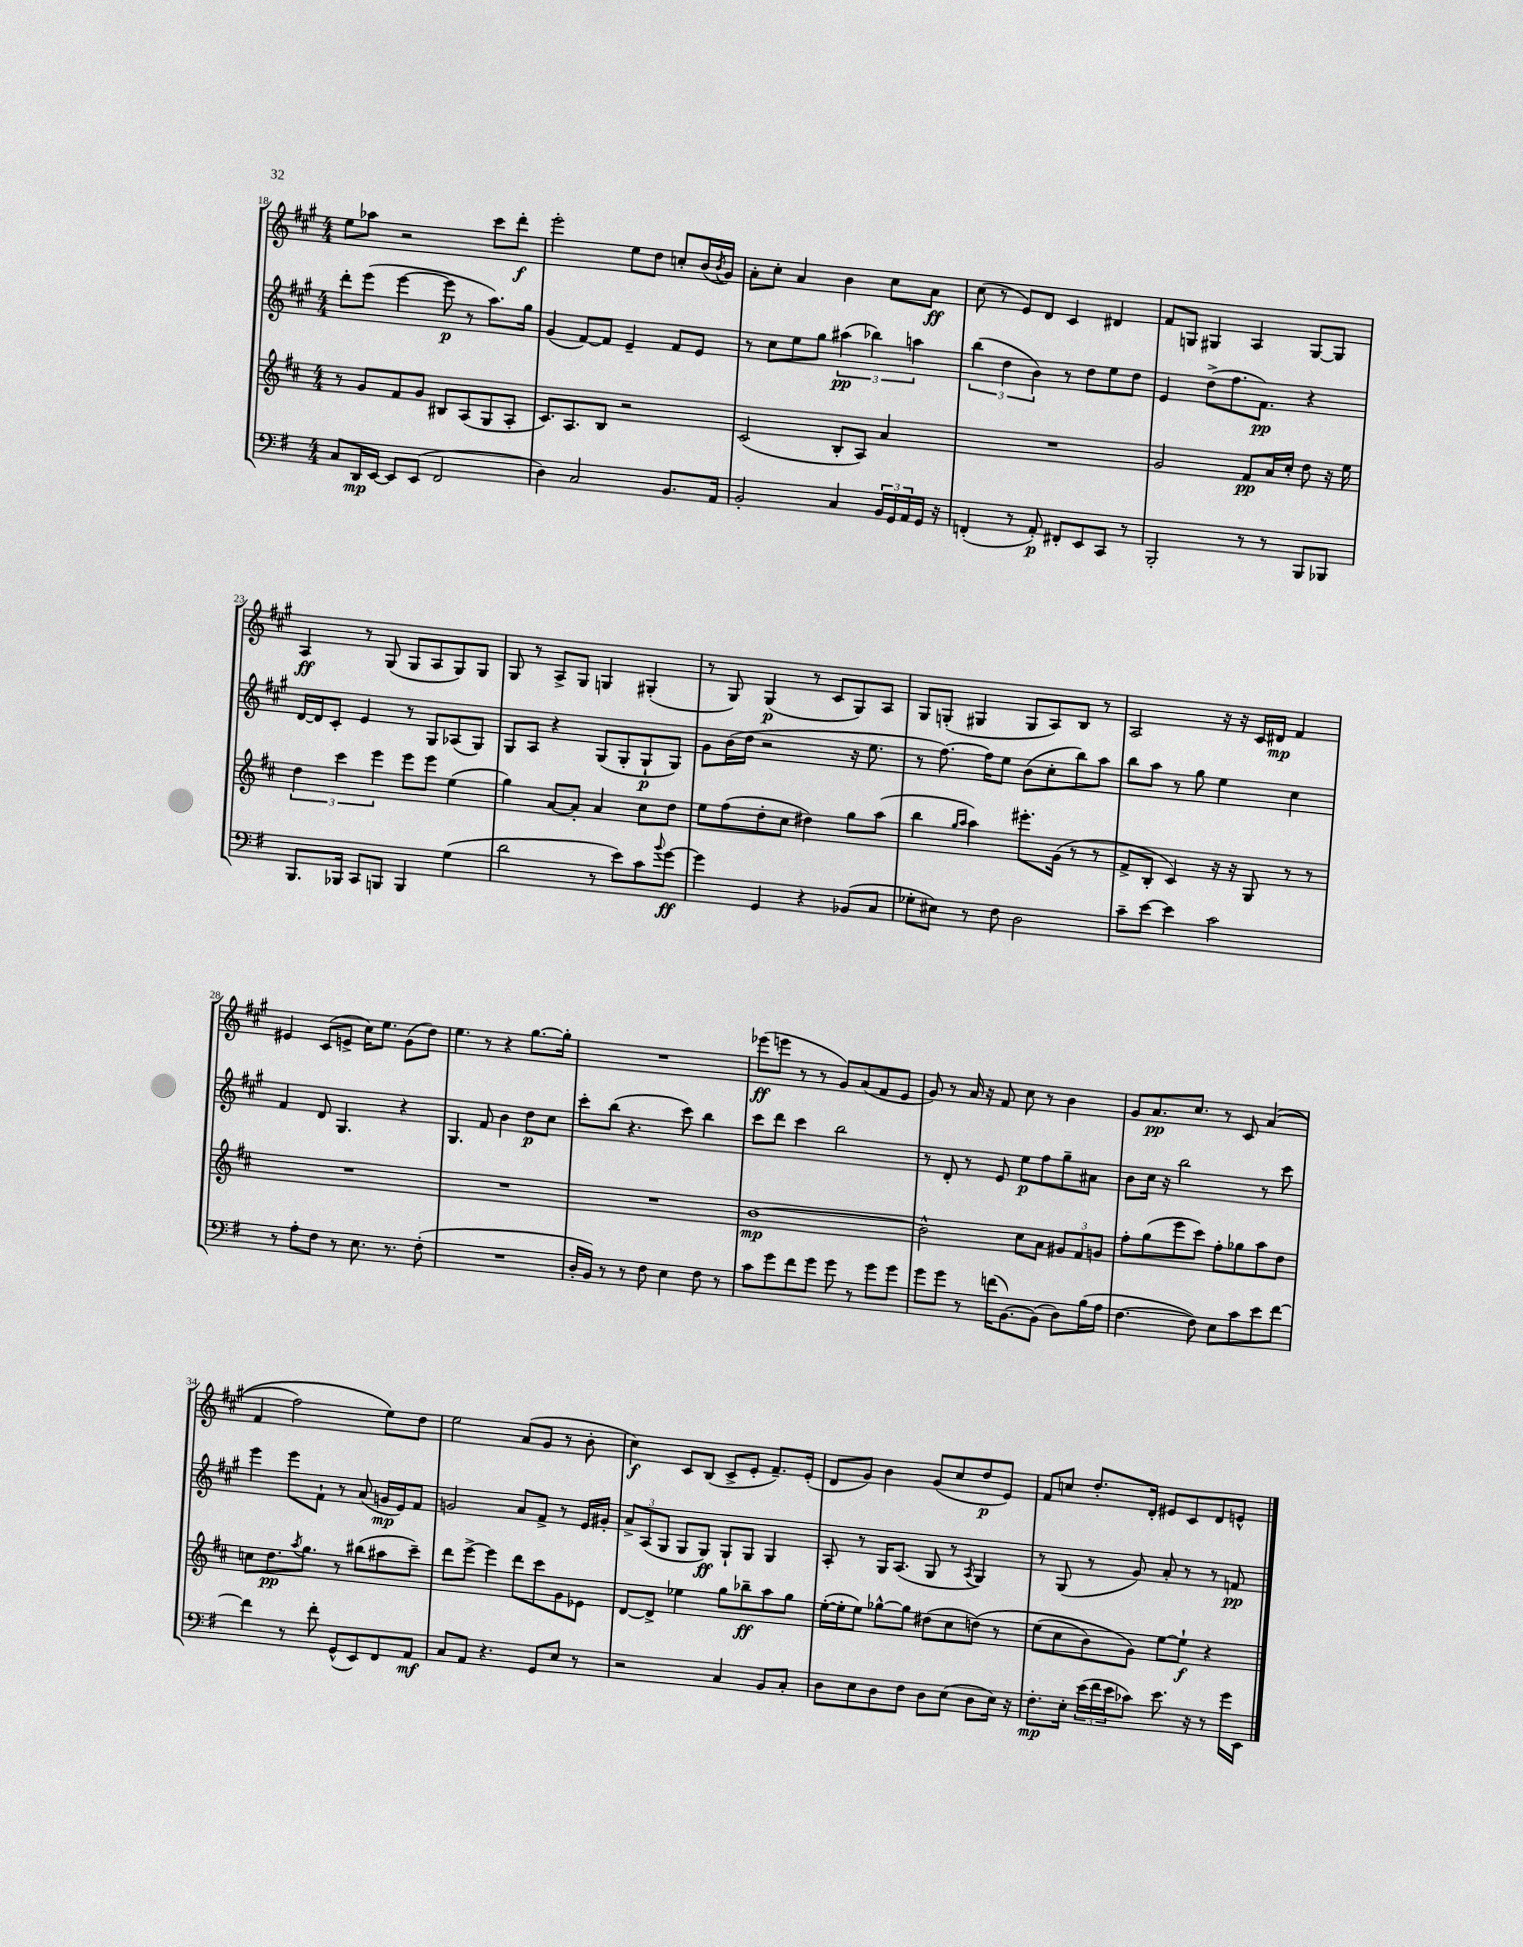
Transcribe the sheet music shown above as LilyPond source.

<<
\new StaffGroup <<
\new Staff = "s0" {
    \clef treble \key a \major \numericTimeSignature \time 4/4
    e''8 aes''8 r2 cis'''8 d'''8-.\f |
    e'''2-. e''8 d''8 c''8-. b'16( \acciaccatura { b'8 } gis'16) |
    a'8-. cis''8-. a'4 b'4 cis''8 a'8\ff |
    cis''8( r8 e'8) d'8 cis'4 dis'4 |
    fis'8 g8 gis4 a4 gis8~ gis8 |
    a4\ff r8 gis8( gis8 a8 gis8) gis8 |
    gis8 r8 a8-> gis8 g4 gis4-.( |
    r8 gis8) gis4\p( r8 cis'8 gis8) a8 |
    gis8 g8-.( gis4 gis8 a8) b8 r8 |
    a2 r16 r16 cis'16 dis'16\mp fis'4 |
    eis'4 cis'8( e'8-> cis''16) e''8. gis'8( d''8) |
    e''4. r8 r4 gis''8.~ gis''16-. |
    R1 |
    ees'''8\ff( e'''8 r8 r8 gis'8) a'8( fis'8 e'8 |
    gis'8) r8 a'16 r16 fis'8 cis''8 r8 b'4 |
    gis'8 a'8.\pp cis''8. r8 cis'8 a'4(\( |
    fis'4 fis''2) e''8\) d''8 |
    e''2 a'8( gis'8 r8 b'8-. |
    cis''4\f) cis'8 b8( cis'8-> e'8-. fis'8.--) e'16-.( |
    d'8 gis'8) b'4 gis'8( cis''8 d''8\p e'8) |
    fis'8 c''8 d''8.-. d'16-. eis'8 cis'8 d'8 e'8-^ \bar "|." |
}
\new Staff = "s1" {
    \clef treble \key a \major \numericTimeSignature \time 4/4
    d'''8-. e'''8( e'''4~ e'''8\p r8 a''8.) gis''16 |
    gis'4( fis'8~) fis'8 e'4-- fis'8 e'8 |
    r8 cis''8 e''8 gis''8 \tuplet 3/2 { ais''4\pp( bes''4) a''4 } |
    \tuplet 3/2 { b''4( d''4 b'4) } r8 d''8 e''8 d''8 |
    e'4 d''8->( fis''8. fis'8.\pp) r4 |
    d'16~ d'16 cis'8-. e'4 r8 gis8 aes8( gis8) |
    gis8 a8 r4 gis8( gis8-. gis8-!\p gis8) |
    gis'8 b'16( d''16 r2 r16 e''8. |
    r8 fis''8.~) fis''16 e''8 b'8( cis''8-. b''8) a''8 |
    b''8 a''8 r8 gis''8 e''4 cis''4 |
    fis'4 d'8 gis4. r4 |
    gis4. fis'8 b'4 d''8\p cis''8 |
    cis'''8-. b''8( r4. cis'''8) b''4 |
    cis'''8 d'''8 cis'''4 b''2 |
    r8 d'8-. r8 e'8 e''8\p fis''8 gis''8-- ais'8 |
    b'8 cis''16 r16 b''2 r8 cis'''8 |
    e'''4 e'''8 fis'8-! r8 a'8( g'16\mp e'16) fis'8 |
    g'2 a'8 fis'8-> r8 e'16 gis'16-. |
    \tuplet 3/2 { a'8-> a8( gis8 } gis8 gis8\ff) gis8-! gis8 gis4 |
    a8-. r8 gis16 a8.( gis8 r8 \acciaccatura { a8 } gis4) |
    r8 gis8( r8 gis'8) a'8-. r8 r8 f'8\pp \bar "|." |
}
\new Staff = "s2" {
    \clef treble \key d \major \numericTimeSignature \time 4/4
    r8 g'8 fis'8 g'8 bis8 a8( g8 a8-. |
    cis'8.) a8. b8 r2 |
    cis'2( b8-. a8) a'4 |
    R1 |
    g'2 fis'8\pp a'16 cis''16-. d''8 r16 e''16 |
    \tuplet 3/2 { d''4 cis'''4 e'''4 } e'''8 e'''8 e''4( |
    g''4) a'8~ a'8-. a'4 cis''8 d''8 |
    e''8 fis''8( d''8-. cis''8 dis''4) g''8 a''8( |
    b''4 \grace { g''16 a''16 } a''4) eis'''8.-. g'16( r8 r8 |
    fis'8-> b8-. cis'4) r16 r16 g8 r8 r8 |
    R1 |
    R1 |
    R1 |
    b'1~\mp |
    b'2-^ cis''8 a'8 \tuplet 3/2 { gis'8 fis'8 g'8 } |
    fis''8-. g''8( e'''8 cis'''8) fis''8-. ges''8 a''8 d''8 |
    c''8 d''8.\pp \acciaccatura { a''8 } g''8. r8 bis''8( ais''8 cis'''8--) |
    d'''8 e'''8~-> e'''4 d'''8 cis'''8 g'8 ees'8 |
    d'8~ d'8-> ees''4 g''8 bes''8--\ff a''8 g''8 |
    e''16~-.( e''16-. e''8) ges''8~-^ ges''8 dis''8( cis''8 d''8)\( r8 |
    e''8( cis''8 b'8) g'8\) e''8~ e''8-!\f r4 \bar "|." |
}
\new Staff = "s3" {
    \clef bass \key g \major \numericTimeSignature \time 4/4
    c8 d,16\mp e,16~ e,8 e,8( fis,2 |
    d4) c2 b,8. a,16 |
    b,2-. c4 \tuplet 3/2 { b,16 g,16 a,16 } g,16 r16 |
    f,4-.( r8 a,8-.\p) fis,8-. e,8 c,8 r8 |
    b,,2-. r8 r8 b,,8 bes,,8 |
    b,,8. bes,,16 c,8 b,,8 b,,4 g4( |
    d'2 r8 e'8) c'8 \appoggiatura { b'8 } g'8~\ff |
    g'4 g,4 r4 bes,8( c8 |
    ges8-. eis8) r8 fis8 d2 |
    c'8-- e'8~ e'4 c'2 |
    r8 a8-. fis8 r8 e8. r8. fis8-.( |
    R1 |
    d16-. b,16) r8 r8 fis8 e4 fis8 r8 |
    c'8 g'8 fis'8 g'8 g'8 r8 g'8 g'8 |
    g'8 g'8 r8 f'16( b,8.~) b,8( d8) b16( a16 |
    fis4.~ fis8) e8 c'8 e'8 fis'8~ |
    fis'4 r8 fis'8-. g,8-^( e,8) fis,8 a,8\mf |
    c8 a,8 r4. g,8 e8 r8 |
    r2 c4 b,8 c8-. |
    d8 e8 d8 fis8 d8 e8( d8 e16) r16 |
    fis8.-.\mp e16-. \tuplet 3/2 { e'16( fis'16 e'16 } ces'8) e'8. r16 r8 g'16 e,16 \bar "|." |
}
>>
>>
\layout { \context { \Score currentBarNumber = #18 } }
